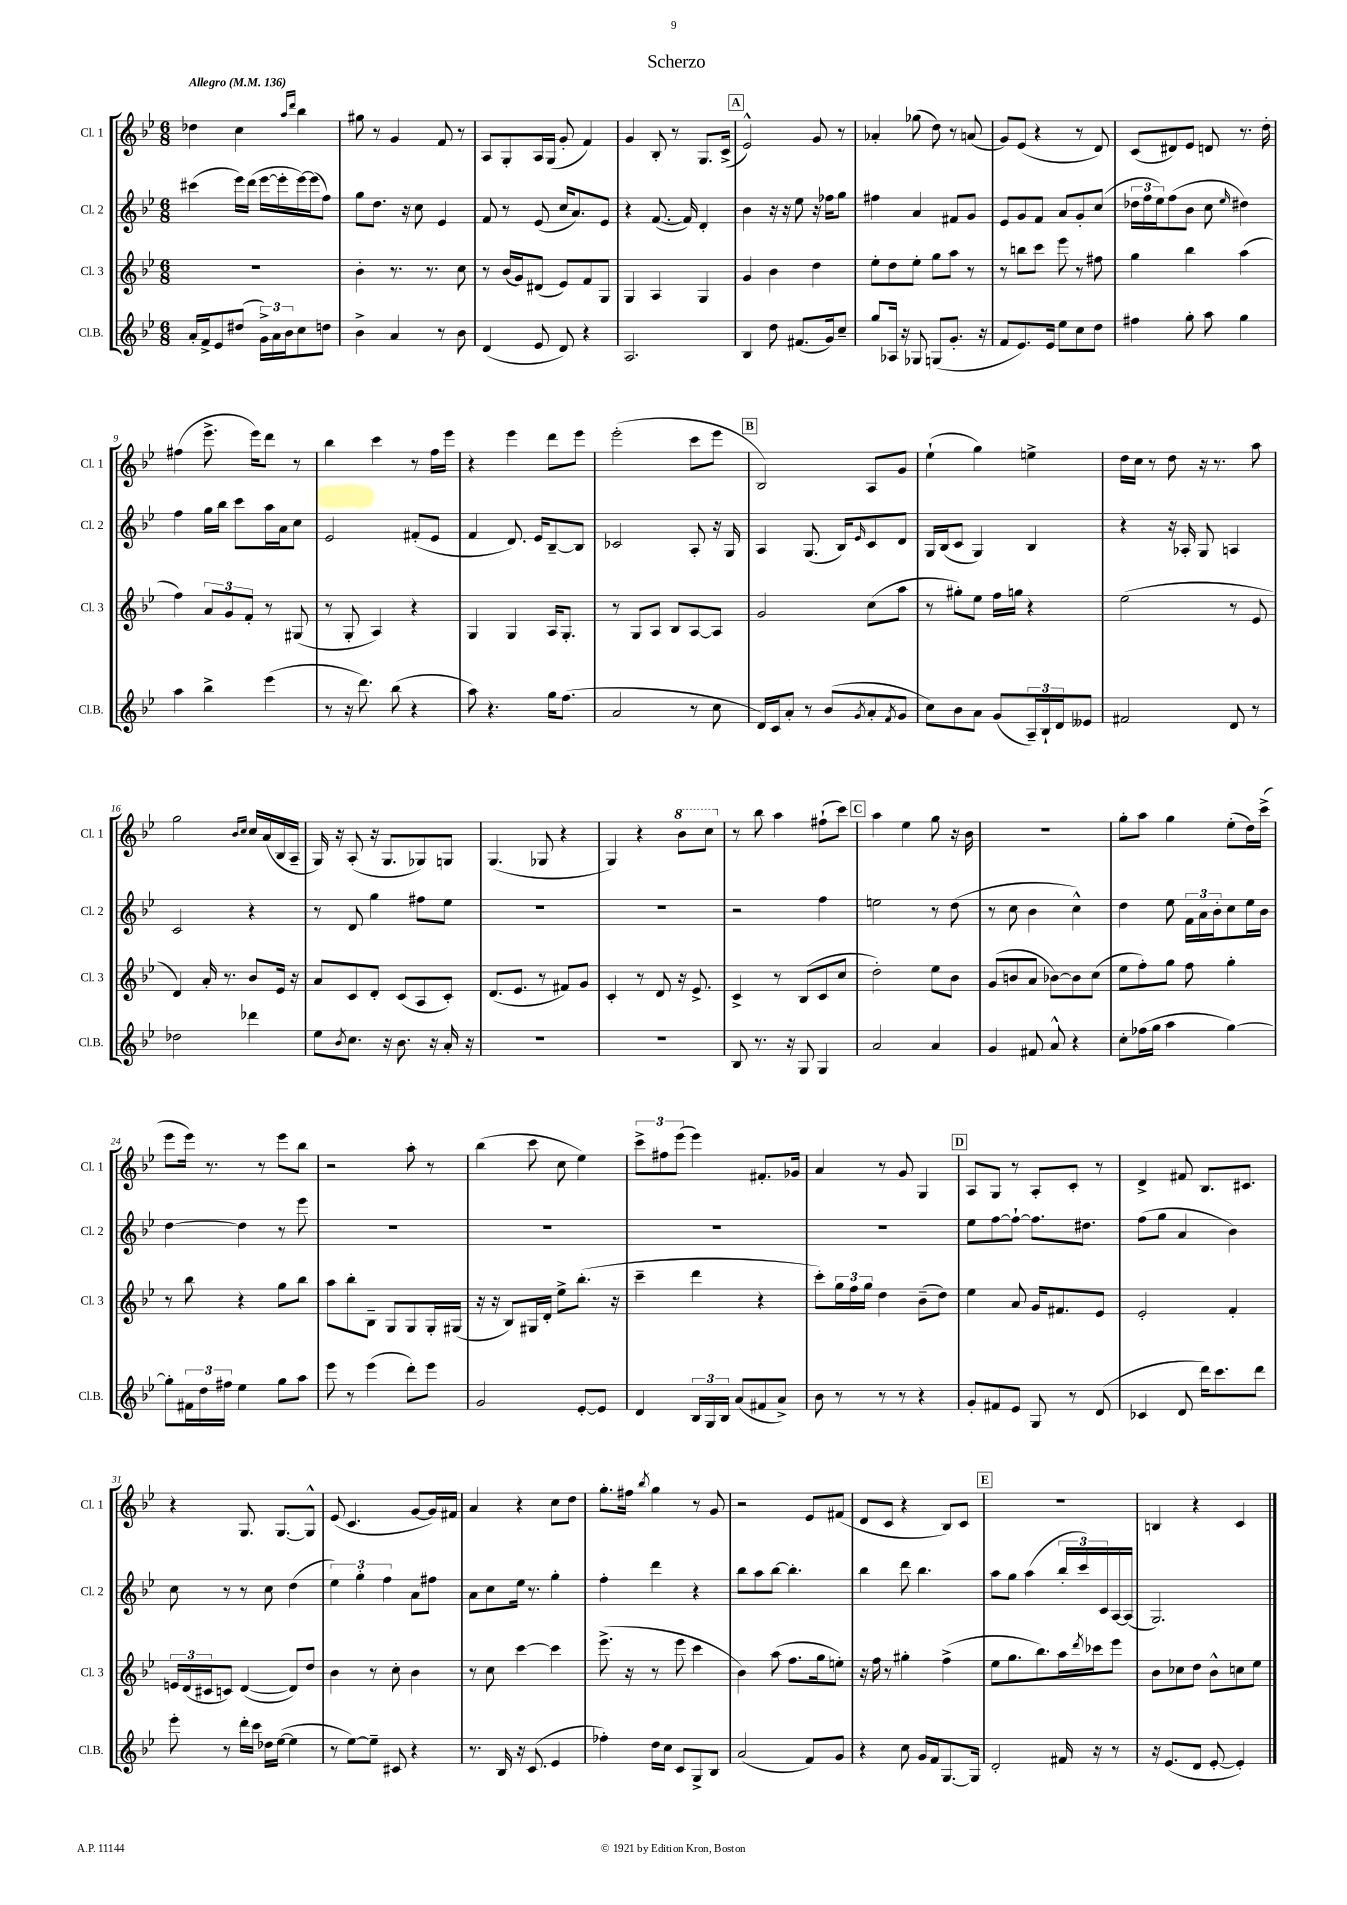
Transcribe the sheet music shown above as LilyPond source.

\header { title = "Scherzo" }
<<
\new StaffGroup <<
\new Staff = "s0" \with { instrumentName = "Cl. 1" shortInstrumentName = "Cl. 1" } {
    \clef treble \key bes \major \numericTimeSignature \time 6/8 \tempo "Allegro" 4 = 136
    des''4 c''4 \grace { a''16 d'''16 } bes''4 |
    gis''8 r8 g'4 f'8 r8 |
    a8 g8-. a16 g16( g'8-. f'4) |
    g'4 bes8-. r8 g8. c'16->( |
    \mark \markup { \box "A" } ees'2-^) g'8 r8 |
    aes'4-. ges''8( d''8) r8 a'8( |
    g'8) ees'8( r4 r8 d'8) |
    c'8( dis'8) ees'8 d'8 r8. d''16-. |
    fis''4( ees'''8.-> ees'''16) d'''8 r8 |
    bes''4 c'''4 r8 f''16 ees'''16 |
    r4 ees'''4 d'''8 ees'''8 |
    ees'''2-.( c'''8 ees'''8 |
    \mark \markup { \box "B" } bes2) a8 g'8 |
    ees''4-!( g''4) e''4-> |
    d''16 c''16 r8 d''8 r16 r8. a''8 |
    g''2 \grace { bes'16 c''16 } c''16 a'16( bes16 a16-- |
    g16) r16 a8-.( r16 g8. ges8) g8 |
    g4.( ges8 r4 |
    g4) r4 \ottava #1 bes''8 c'''8 \ottava #0 |
    r8 bes''8 a''4 fis''8-!( c'''8) |
    \mark \markup { \box "C" } a''4 ees''4 g''8 r16 bes'16 |
    R2. |
    g''8-. a''8 g''4 ees''8-.( d''16) c'''16->( |
    ees'''8 ees'''16) r8. r8 ees'''8 bes''8 |
    r2 a''8-. r8 |
    bes''4( c'''8 c''8 ees''4) |
    \tuplet 3/2 { c'''8-> fis''8 ees'''8( } ees'''4) fis'8.-. ges'16 |
    a'4 r8 g'8 g4 |
    \mark \markup { \box "D" } a8 g8 r8 a8-. c'8-. r8 |
    d'4-> fis'8 bes8. cis'8. |
    r4 g8. g8.~ g8-^ |
    ees'8( c'4. g'8~ g'16) fis'16 |
    a'4 r4 c''8 d''8 |
    g''8.-. fis''16 \acciaccatura { bes''8 } g''4 r8 g'8 |
    r2 ees'8 fis'8( |
    d'8 c'8 r4 bes8) c'8 |
    \mark \markup { \box "E" } R2. |
    b4 r4 c'4 \bar "|." |
}
\new Staff = "s1" \with { instrumentName = "Cl. 2" shortInstrumentName = "Cl. 2" } {
    \clef treble \key bes \major \numericTimeSignature \time 6/8
    cis'''4( ees'''16) d'''16( ees'''16~ ees'''16-. ees'''16~) ees'''16( f''8) |
    g''8 d''8. r16 c''8 ees'4 |
    f'8 r8 ees'8( c''16 a'8.) ees'8 |
    r4 f'8.~( f'16) d'4-. |
    \mark \markup { \box "A" } bes'4 r16 r16 ees''8 r16 fes''16 g''8 |
    fis''4 a'4 fis'8 g'8 |
    ees'8 g'8 f'8 a'8 g'8-. c''8( |
    \tuplet 3/2 { des''16 f''16 ees''16) } f''8( bes'8 c''8 \grace { ees''16 } dis''4) |
    f''4 g''16 bes''16 c'''8 a''16 a'16 c''8 |
    ees'2 fis'8-.( ees'8 |
    f'4 d'8.) ees'16 bes8~-- bes8 |
    ces'2 a8-. r16 g16 |
    \mark \markup { \box "B" } a4 g8.( bes16) \grace { ees'16 } c'8 d'8 |
    g16 bes16( c'8 g4) bes4 |
    r4 r16 aes16-. g8 a4 |
    c'2 r4 |
    r8 d'8 g''4 fis''8 ees''8 |
    R2. |
    R2. |
    r2 f''4 |
    \mark \markup { \box "C" } e''2 r8 d''8( |
    r8 c''8 bes'4 c''4-^) |
    d''4 ees''8 \tuplet 3/2 { f'16 a'16 bes'16-. } c''8 ees''16 bes'16 |
    d''4~ d''4 r8 ees'''8 |
    R2. |
    R2. |
    R2. |
    R2. |
    \mark \markup { \box "D" } ees''8 f''8~ f''8~-! f''8. dis''8. |
    f''8( g''8 a'4 bes'4) |
    c''8 r8 r8 c''8 d''4( |
    \tuplet 3/2 { ees''4) g''4-. f''4 } a'8 fis''8 |
    a'8 c''8 ees''16 r8. g''4-. |
    f''4-. d'''4 r4 |
    bes''8 a''8 bes''8~ bes''4.-. |
    bes''4 d'''8 bes''4. |
    \mark \markup { \box "E" } a''8 g''8 a''4( \tuplet 3/2 { bes''16-. c'''16) c'16 } a16~ a16( |
    g2.) \bar "|." |
}
\new Staff = "s2" \with { instrumentName = "Cl. 3" shortInstrumentName = "Cl. 3" } {
    \clef treble \key bes \major \numericTimeSignature \time 6/8
    R2. |
    bes'4-. r8. r8. c''8 |
    r8 bes'16( g'16) dis'8( ees'8) f'8 g8 |
    g4 a4 g4 |
    \mark \markup { \box "A" } g'4 bes'4 d''4 |
    ees''8-. d''8 ees''8-. g''8 a''8 r8 |
    r8 b''8 c'''8 ees'''8 r8 fis''8 |
    g''4 bes''4 a''4( |
    f''4) \tuplet 3/2 { a'8 g'8 f'8-. } r8 gis8( |
    r8 g8-. a4) r4 |
    g4 g4 a16 g8.-. |
    r8 g8 a8 bes8 a8~ a8 |
    \mark \markup { \box "B" } g'2 c''8( a''8 |
    r8 gis''8-.) ees''8 f''16 g''16 r4 |
    ees''2( r8 ees'8 |
    d'4) a'16-. r8. bes'8 ees'16 r16 |
    a'8 c'8 d'8-. c'8( a8 c'8-.) |
    d'8.( ees'8. r8 fis'8) g'8 |
    c'4-. r8 d'8 r16 ees'8.-> |
    c'4-> r8 bes8( c'8 c''8 |
    \mark \markup { \box "C" } d''2-.) ees''8 bes'8 |
    g'8( b'8 a'8 bes'8~) bes'8 c''8( |
    ees''8 f''8-.) g''8 f''8 g''4-. |
    r8 bes''8 r4 g''8 bes''8 |
    a''8 bes''8-. bes8-- g8 g8 g16-. gis16( |
    r16 r16 bes8) gis16 d'16-. ees''8-> bes''8.-.( r16 |
    c'''4-- d'''4 r4 |
    c'''8-.) \tuplet 3/2 { g''16 f''16 g''16 } d''4 bes'8--( d''8) |
    \mark \markup { \box "D" } ees''4 a'8 g'16 fis'8. ees'8 |
    ees'2-. f'4-. |
    \tuplet 3/2 { e'16 d'16( cis'16 } c'8) d'4~( d'8) d''8 |
    bes'4 r8 c''8-. bes'4 |
    r8 c''8 c'''4~ c'''4 |
    ees'''8.->( r16 r8 ees'''8 c'''4 |
    bes'4) a''8( f''8. g''16 e''8-.) |
    r16 f''16 r8 gis''4-. f''4->( |
    \mark \markup { \box "E" } ees''8 g''8. bes''8.) a''16 \acciaccatura { d'''8 } ces'''16 ees'''8 |
    bes'8 ces''8 d''8 bes'8-^ c''8 ees''8 \bar "|." |
}
\new Staff = "s3" \with { instrumentName = "Cl.B." shortInstrumentName = "Cl.B." } {
    \clef treble \key bes \major \numericTimeSignature \time 6/8
    a'16-. f'16-> ees'8 dis''8( \tuplet 3/2 { g'16->) a'16 bes'16 } c''8 d''8 |
    bes'4-> a'4 r8 bes'8 |
    d'4( ees'8 d'8) r4 |
    a2. |
    \mark \markup { \box "A" } bes4 d''8 fis'8.( g'16) c''8-- |
    g''8 aes16 r16 ges8 g8( g'8.-. r16 |
    f'8 ees'8.) ees'16 ees''8 c''8 d''8 |
    fis''4 g''8-. a''8 g''4 |
    a''4 bes''4-> ees'''4( |
    r8 r16 d'''8.) bes''8( r4 |
    a''8) r4. g''16 f''8.( |
    a'2 r8 c''8 |
    \mark \markup { \box "B" } d'16) c'16 a'8-. r8 bes'8( \acciaccatura { g'8 } a'8-. \acciaccatura { f'8 } g'8 |
    c''8) bes'8 a'8 g'8( \tuplet 3/2 { a16--) bes16-! d'16 } eeses'8 |
    fis'2 d'8 r8 |
    des''2 des'''4 |
    ees''8 \acciaccatura { bes'8 } c''8. r16 bes'8. r16 a'16-. r16 |
    R2. |
    R2. |
    bes8 r8. r16 g8 g4 |
    \mark \markup { \box "C" } a'2 a'4 |
    g'4 fis'8 a'8-^ r4 |
    c''8-. fes''16( g''16 a''4 g''4~) |
    g''8-. \tuplet 3/2 { fis'16 d''16 fis''16 } ees''4 g''8 a''8 |
    ees'''8 r8 ees'''4( d'''8-.) ees'''8 |
    g'2 ees'8~-. ees'8 |
    d'4 \tuplet 3/2 { bes16 g16 bes16 } a'8( fis'8 a'8->) |
    bes'8 r8 r8 r8 r4 |
    \mark \markup { \box "D" } g'8-. fis'8 ees'8 g8 r8 d'8( |
    ces'4 d'8 d'''16) c'''8. d'''8 |
    ees'''8-. r8 d'''16-. c'''16 des''16 ees''16~( ees''4 |
    r8 ees''8~) ees''8-- cis'8 r4 |
    r8. bes16 r16 c'8.( ees'4 |
    fes''4-.) d''16 c''16 c'8 g8-> bes8 |
    a'2( f'8) g'8 |
    r4 c''8 g'16 f'16 g8.~ g16 |
    \mark \markup { \box "E" } d'2-. fis'16 r16 r8 |
    r16 ees'8.( d'8 ees'8~-. ees'4-.) \bar "|." |
}
>>
>>
